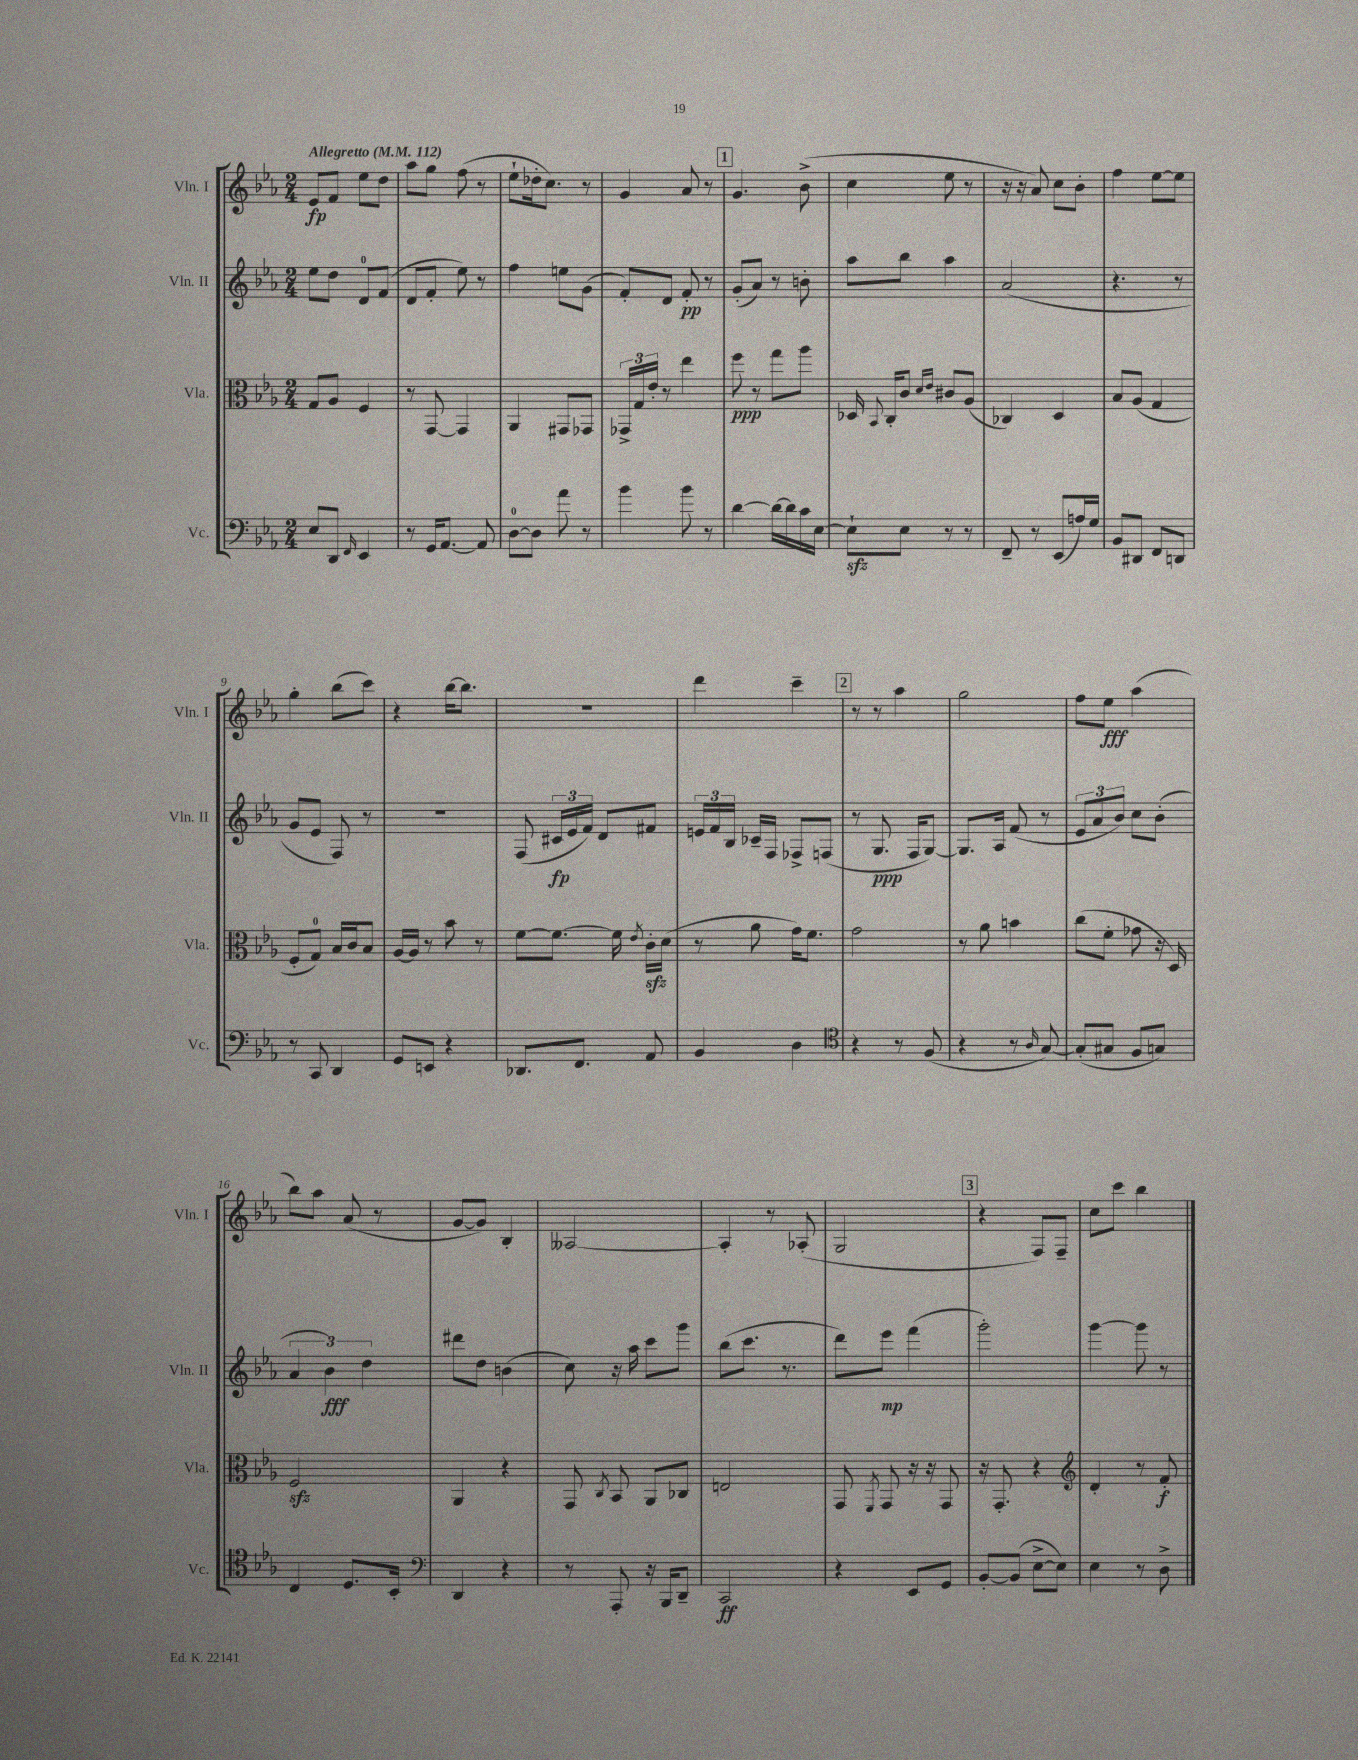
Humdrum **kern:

**kern	**dynam	**kern	**dynam	**kern	**dynam	**kern	**dynam
*part4	*part4	*part3	*part3	*part2	*part2	*part1	*part1
*staff4	*staff4	*staff3	*staff3	*staff2	*staff2	*staff1	*staff1
*I"Vc.	*	*I"Vla.	*	*I"Vln. II	*	*I"Vln. I	*
*I'Vc.	*	*I'Vla.	*	*I'Vln. II	*	*I'Vln. I	*
*clefF4	*	*clefC3	*	*clefG2	*	*clefG2	*
*k[b-e-a-]	*	*k[b-e-a-]	*	*k[b-e-a-]	*	*k[b-e-a-]	*
*M2/4	*	*M2/4	*	*M2/4	*	*M2/4	*
*MM112	*	*MM112	*	*MM112	*	*MM112	*
=1	=1	=1	=1	=1	=1	=1	=1
!	!	!	!	!	!	!LO:TX:a:B:t=Allegretto	!
8E-/L	.	8G/L	.	8ee-\L	.	8e-/L	fp
8DD/J	.	8A-/J	.	8dd\J	.	8f/J	.
16qqFF/	.	.	.	.	.	.	.
4EE-/	.	4F/	.	8d/L	.	8ee-\L	.
.	.	.	.	(8f/J	.	8dd\J	.
=2	=2	=2	=2	=2	=2	=2	=2
8r	.	8r	.	8d/L	.	8aa-\L	.
16GG/KL	.	[8GG/	.	8f'/J	.	8gg\J	.
[8.AA-/J	.	.	.	.	.	.	.
.	.	4GG/]	.	8ee-\)	.	(8ff\	.
8AA-/]	.	.	.	8r	.	8r	.
=3	=3	=3	=3	=3	=3	=3	=3
[8D\L	.	4AA-/	.	4ff\	.	8ee-`\L	.
8D\J]	.	.	.	.	.	16dd-X'\k	.
.	.	.	.	.	.	8.cc\J)	.
8a-\	.	8GG#X/L	.	8een\L	.	.	.
8r	.	8GG-X/J	.	(8g\J	.	8r	.
=4	=4	=4	=4	=4	=4	=4	=4
4b-\	.	24GG-X^/LL	.	8f'/L)	.	4g/	.
.	.	24G/	.	.	.	.	.
.	.	24e-'/JJ	.	.	.	.	.
.	.	8r	.	8d/J	.	.	.
8b-\	.	4ee-\	.	8f'/	pp	8a-/	.
8r	.	.	.	8r	.	8r	.
!!LO:REH:place=s1:t=1
=5	=5	=5	=5	=5	=5	=5	=5
[4d\	.	8ff\	ppp	(8g'/L	.	4.g/	.
.	.	8r	.	8a-/J)	.	.	.
16d\LL_	.	8gg\L	.	8r	.	.	.
16d\]	.	.	.	.	.	.	.
16c\	.	8aa-\J	.	8bn'\	.	(8b-^\	.
[16E-\JJ	.	.	.	.	.	.	.
=6	=6	=6	=6	=6	=6	=6	=6
8E-zz`\L]	.	16D-X/	.	8aa-\L	.	4cc\	.
.	.	8qqBB-/	.	.	.	.	.
.	.	16C'/KL	.	.	.	.	.
8E-\J	.	8c/J	.	8bb-\J	.	.	.
.	.	16qqd/LL	.	.	.	.	.
.	.	16qqe-/JJ	.	.	.	.	.
8r	.	8c#X/L	.	4aa-\	.	8ee-\	.
8r	.	(8A-/J	.	.	.	8r	.
=7	=7	=7	=7	=7	=7	=7	=7
8FF~/	.	4C-X/)	.	(2a-/	.	16r	.
.	.	.	.	.	.	16r	.
8r	.	.	.	.	.	8a-/)	.
(8EE-/L	.	4D/	.	.	.	8cc\L	.
16An/L)	.	.	.	.	.	8b-'\J	.
16G/JJ	.	.	.	.	.	.	.
=8	=8	=8	=8	=8	=8	=8	=8
8BB-/L	.	8B-/L	.	4.r	.	4ff\	.
8DD#X/J	.	(8A-/J	.	.	.	.	.
8FF/L	.	4G/	.	.	.	[8ee-\L	.
8DDn/J	.	.	.	8r	.	8ee-\J]	.
!!LO:LB:g=z
=9	=9	=9	=9	=9	=9	=9	=9
8r	.	8F'/L	.	8g/L	.	4gg'\	.
8CC/	.	8G/J)	.	8e-/J	.	.	.
4DD/	.	16B-/LL	.	8F/)	.	(8bb-\L	.
.	.	16c/J	.	.	.	.	.
.	.	8B-/J	.	8r	.	8ccc\J)	.
=10	=10	=10	=10	=10	=10	=10	=10
8GG/L	.	[16A-/LL	.	2r	.	4r	.
.	.	16A-/JJ]	.	.	.	.	.
8EEn/J	.	8r	.	.	.	.	.
4r	.	8b-\	.	.	.	[16bb-\KL	.
.	.	.	.	.	.	8.bb-\J]	.
.	.	8r	.	.	.	.	.
=11	=11	=11	=11	=11	=11	=11	=11
8.DD-X/L	.	[8f\L	.	(8F/	.	2r	.
.	.	8.f\J_	.	24c#X/LL	fp	.	.
.	.	.	.	24e-/	.	.	.
8.FF/J	.	.	.	.	.	.	.
.	.	.	.	24f/JJ)	.	.	.
.	.	.	.	8d/L	.	.	.
.	.	16f\]	.	.	.	.	.
.	.	8qe-/	.	.	.	.	.
8AA-/	.	16czz'\LL	.	8f#X/J	.	.	.
.	.	(16d\JJ	.	.	.	.	.
=12	=12	=12	=12	=12	=12	=12	=12
4BB-/	.	8r	.	24en/LL	.	4ddd\	.
.	.	.	.	24f/	.	.	.
.	.	.	.	24B-/JJ	.	.	.
.	.	8a-\	.	16c-X~/LL	.	.	.
.	.	.	.	16F/JJ	.	.	.
4D\	.	16g\KL)	.	8F-X^/L	.	4ccc~\	.
.	.	8.f\J	.	.	.	.	.
.	.	.	.	(8Fn/J	.	.	.
!!LO:REH:place=s1:t=2
=13	=13	=13	=13	=13	=13	=13	=13
*clefC4	*	*	*	*	*	*	*
4r	.	2g\	.	8r	.	8r	.
.	.	.	.	8.G/	ppp	8r	.
8r	.	.	.	.	.	4aa-\	.
.	.	.	.	16F/KL	.	.	.
(8F/	.	.	.	[8G/J)	.	.	.
=14	=14	=14	=14	=14	=14	=14	=14
4r	.	8r	.	8.G/L]	.	2gg\	.
.	.	8a-\	.	.	.	.	.
.	.	.	.	16A-/Jk	.	.	.
8r	.	4bn\	.	(8f/	.	.	.
16qqA-/	.	.	.	.	.	.	.
[8G/)	.	.	.	8r	.	.	.
=15	=15	=15	=15	=15	=15	=15	=15
(8G'/L]	.	(8cc\L	.	12e-/L	.	8ff\L	.
.	.	.	.	12a-/	.	.	.
8G#X/J	.	8f'\J	.	.	.	8ee-\J	fff
.	.	.	.	12b-/J)	.	.	.
8F/L	.	8g-X\	.	8cc\L	.	(4aa-\	.
8Gn/J)	.	16r	.	(8b-'\J	.	.	.
.	.	16D/)	.	.	.	.	.
!!LO:LB:g=z
=16	=16	=16	=16	=16	=16	=16	=16
4C/	.	2Fzz/	.	6a-/	.	8bb-\L)	.
.	.	.	.	.	.	8aa-\J	.
.	.	.	.	6b-\)	fff	.	.
8.D/L	.	.	.	.	.	(8a-/	.
.	.	.	.	6dd\	.	.	.
.	.	.	.	.	.	8r	.
16BB-'/Jk	.	.	.	.	.	.	.
=17	=17	=17	=17	=17	=17	=17	=17
*clefF4	*	*	*	*	*	*	*
4DD/	.	4AA-/	.	8ddd#X\L	.	[8g/L	.
.	.	.	.	8dd\J	.	8g/J])	.
4r	.	4r	.	(4bn\	.	4B-'/	.
=18	=18	=18	=18	=18	=18	=18	=18
8r	.	8GG/	.	8cc\)	.	[2A--X/	.
.	.	8qC/	.	.	.	.	.
8AAA-'/	.	8BB-/	.	16r	.	.	.
.	.	.	.	16aa-\	.	.	.
16r	.	8AA-/L	.	8ccc\L	.	.	.
16BBB-/KL	.	.	.	.	.	.	.
8DD~/J	.	8C-X/J	.	8ggg\J	.	.	.
=19	=19	=19	=19	=19	=19	=19	=19
2CC/	ff	2En/	.	(8bb-\L	.	4A--'/]	.
.	.	.	.	8.ccc\J	.	.	.
.	.	.	.	.	.	8r	.
.	.	.	.	8.r	.	.	.
.	.	.	.	.	.	(8A-X'/	.
=20	=20	=20	=20	=20	=20	=20	=20
4r	.	8GG/	.	8ddd\L)	.	2G/	.
.	.	8qFF/	.	.	.	.	.
.	.	8GG/	.	8eee-\J	mp	.	.
8EE-/L	.	16r	.	(4fff\	.	.	.
.	.	16r	.	.	.	.	.
8GG/J	.	8GG/	.	.	.	.	.
!!LO:REH:place=s1:t=3
=21	=21	=21	=21	=21	=21	=21	=21
[8BB-'/L	.	16r	.	2ggg'\)	.	4r	.
.	.	8.GG'/	.	.	.	.	.
(8BB-/J]	.	.	.	.	.	.	.
[8E-^\L	.	4r	.	.	.	8F/L)	.
8E-\J])	.	.	.	.	.	8F~/J	.
=22	=22	=22	=22	=22	=22	=22	=22
*	*	*clefG2	*	*	*	*	*
4E-\	.	4d'/	.	[4ggg\	.	8cc\L	.
.	.	.	.	.	.	8ccc\J	.
8r	.	8r	.	8ggg\]	.	4bb-\	.
8D^\	.	8f'/	f	8r	.	.	.
==	==	==	==	==	==	==	==
*-	*-	*-	*-	*-	*-	*-	*-
